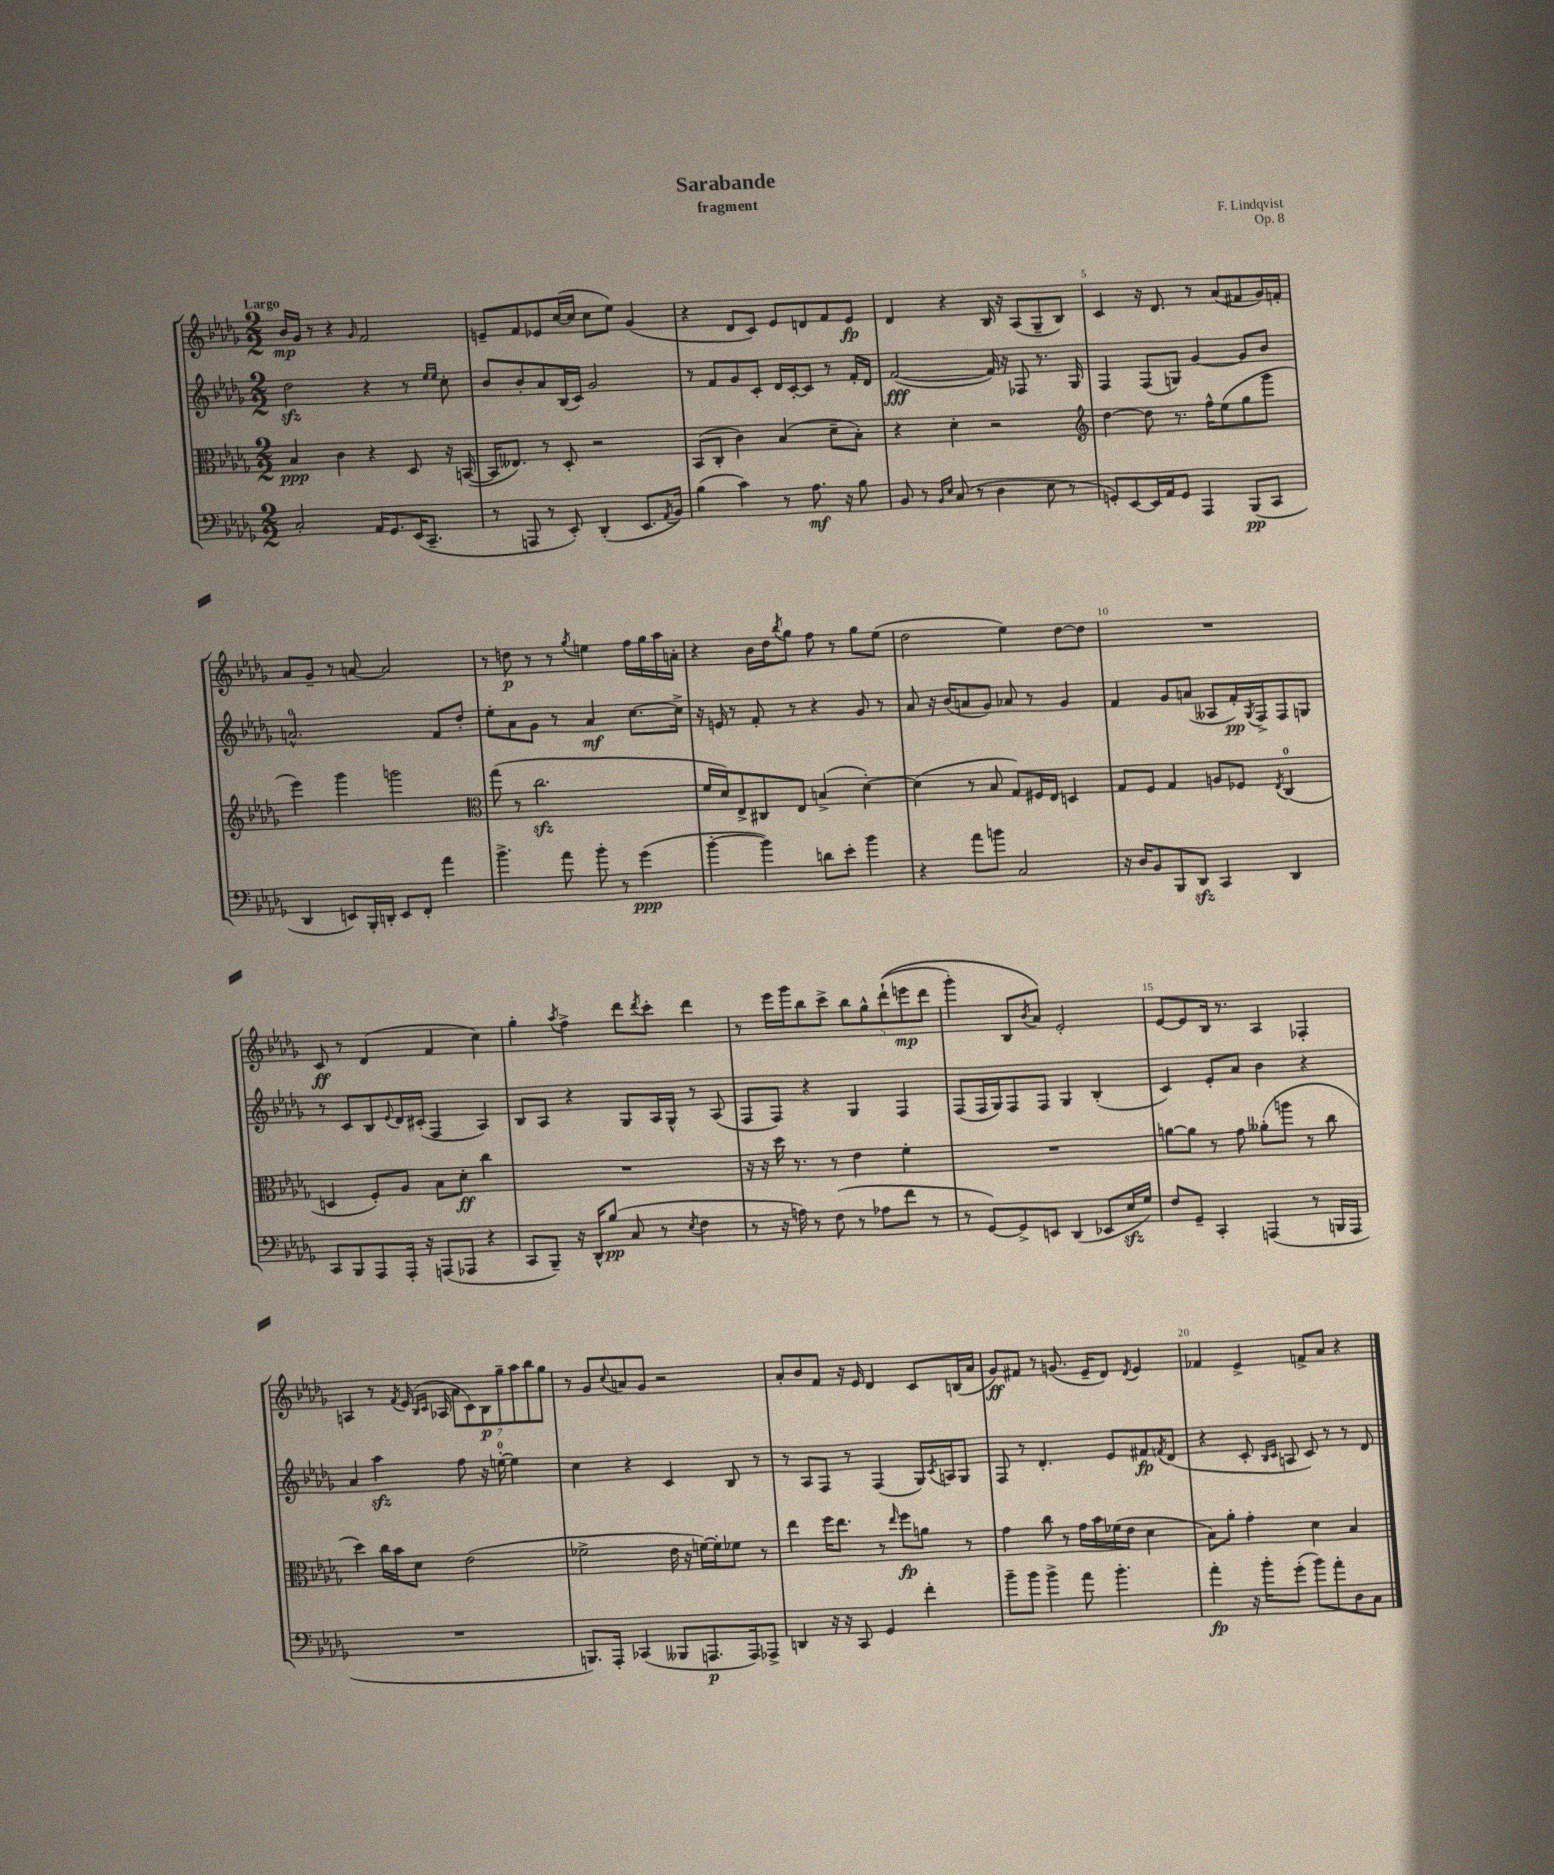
\header { title = "Sarabande" composer = "F. Lindqvist" subtitle = "fragment" opus = "Op. 8" }
<<
\new StaffGroup <<
\new Staff = "s0" {
    \clef treble \key des \major \numericTimeSignature \time 2/2 \tempo "Largo"
    bes'16\mp ges'16 r8 r4 \grace { ges'16 } f'2 |
    e'8-- f'8 ees'8 c''16~( c''16 c''8 ees''8) ges'4( |
    r4 des'8 c'8) ees'8 d'8 f'8 ees'8\fp |
    des'4 r4 bes16 r16 aes8( ges8-- bes8) |
    c'4 r16 des'8. r8 aes'8( fis'8 ges'16) f'16-. |
    aes'8 ges'8-- r8 a'8~ a'2 |
    r8 d''8\p r8 r8 \acciaccatura { ges''8 } e''4 f''16 ges''16 aes''16 a'16-. |
    r4 bes'16 des''16 \acciaccatura { bes''8 } ges''8 f''8 r8 ges''8 ees''8( |
    des''2 ees''4) des''8~ des''8 |
    R1 |
    c'8\ff r8 des'4( f'4 c''4) |
    ges''4-. \acciaccatura { aes''8 } f''4-> des'''8 \acciaccatura { des'''8 } c'''8-. des'''4 |
    r8 ees'''16 ges'''16 bes''8 c'''8-> \tuplet 5/4 { bes''8 ges''8-^ des'''8-!(\( e'''8\mp des'''8 } |
    ges'''4-.) bes8 \acciaccatura { bes'8 } aes'8\) ees'2-. |
    ees'8~ ees'8 bes16 r8. aes4 fes4-. |
    a4 r8 \acciaccatura { f'8 } ees'16( \grace { bes16 c'16 } aes16 \tuplet 7/4 { aes'8 c'8) bes8\p ges''8-- aes''8 bes''8 ges''8 } |
    r8 ges'8 \appoggiatura { c''8 } a'8 ges'8 r2 |
    aes'8-. bes'8 f'8 r16 ees'16 des'4 c'8 b16( aes'16 |
    ges'8\ff) fis'8 r8 g'8.( ees'16-- des'8) \acciaccatura { des'8 } ees'4 |
    fes'4 ees'4-> f'8-> aes'8 r4 \bar "|." |
}
\new Staff = "s1" {
    \clef treble \key des \major \numericTimeSignature \time 2/2
    des''2\sfz r4 r8 \grace { ees''16 ees''16 } c''8-. |
    bes'8 bes'8-. aes'8 bes16( c'16) ges'2 |
    r8 f'8 ges'8 c'8-. des'16 c'16~-. c'8 r8 f'16-. des'16 |
    f'2~\fff( f'16) r16 fes8 r8. ges16 |
    f4 f8( g8) ges'4~ ges'8 bes'8 |
    a'2.-0-^ f'8 des''8-. |
    ees''8-. aes'8 ges'8 r8 aes'4\mf c''8.~ c''16-> |
    r16 e'16 r8 f'8-. r8 r4 ges'8 r8 |
    aes'8 r16 bes'16( a'8 ges'8) aes'8 r8 ges'4 |
    f'4 ges'8 a'8( aeses8 f'16-.\pp) \acciaccatura { ges8 } f16-> f8 g8 |
    r8 c'8 bes8 \appoggiatura { ees'8 } des'16 cis'16-.( f4 aes4) |
    bes8 aes8 r4 ges8 aes16 ges16-^ r8 aes8( |
    f8 f8) r4 ges4 f4 |
    f8( f16 ges16) f8 f8 ges4 bes4-.( |
    c'4) ees'8-. aes'8 bes'4 r4 |
    aes'4 aes''4\sfz f''8 r16 e''16-0~-. e''4 |
    c''4 r4 c'4 bes8 r8 |
    r8 aes8 f8 r8 f4( ges16) \acciaccatura { c'8 } a16 ges8 |
    f8 r8 des'4.-. ees'8 fis'8\fp \acciaccatura { f'8 } des'8( |
    r4 c'8-. \grace { bes16 c'16 } a8 c'8) r8 r8 des'8 \bar "|." |
}
\new Staff = "s2" {
    \clef alto \key des \major \numericTimeSignature \time 2/2
    bes4\ppp c'4 r4 des8 r16 b,16~( |
    b,16 eeses8.) r8 des8-. r2 |
    bes,8( c8-. c'4) bes4( des'8-- bes8-.) |
    r4 des'4-. r2 |
    \clef treble des''4~ des''8 r8. f''16-^ ees''8( ges''8 ges'''8 |
    ees'''4) ges'''4 g'''2 |
    \clef alto ges''8( r8 c''2.\sfz |
    f'16 des'16) ees8-> cis8 ees8 b4->( des'4~-.) |
    des'4( r8 bes8 ges8) fis16 ees16 d4 |
    ges8 f8 ges4 a8 fes8 \acciaccatura { ees8 } c4-0( |
    d4 f8-.) aes8 bes8 des'8-.\ff c''4 |
    R1 |
    r16 r16 des''16 r8. r8 ees'4 f'4-. |
    R1 |
    a'8~ a'8 r8 ges'8 aeses'8-.( a''8 r8 c''8 |
    des''4) c''16 bes'16 des'8 ees'2( |
    fes'2-> ees'16 r16 f'16~) f'16-. fes'8 r8 |
    ees''4 f''16 ees''8. r8 \grace { ees''16 } f''8\fp a'8 r8 |
    ges'4 c''8 r8 ges'16 bes'16 fes'16( ees'16 des'4 |
    bes8) aes'8-. ges'4-. des'4 bes4 \bar "|." |
}
\new Staff = "s3" {
    \clef bass \key des \major \numericTimeSignature \time 2/2
    c2-. aes,16 ges,8. ees,16( c,8.-- |
    r8 a,,8 r8 ees,8-.) des,4-.( ees,8. \acciaccatura { aes,8 } bes,16) |
    bes4( c'4) r8 aes8.\mf r16 bes8 |
    bes,8 r8 \grace { bes,16 ees16 } c8( r8 des4 ees8 r8 |
    g,8-.) ees,8~ ees,16 aes,16 g,8 aes,,4 bes,,8\pp( c,8 |
    des,4 e,8) bes,,16-. d,16-. e,8 f,8-. aes'4 |
    bes'4.-> aes'8 bes'8-. r8 ges'4\ppp( |
    bes'4~-. bes'4) d'8 ees'8-. bes'4 |
    r4 aes'8 b'8 c2 |
    r16 des16 bes,8 bes,,8 des,8\sfz c,4 des,4 |
    c,8 bes,,8 aes,,8 aes,,16-. r16 a,,8( aes,,8 r4 |
    c,8 bes,,8--) r16 des,16-^ bes8\pp( c8 r8 \acciaccatura { ees8 } f4 |
    r8 r16 a16) r8 f8( r8 aes8 f'8 r8 |
    r8 ges,8~) ges,8-> e,8 des,4( ees,8 ees16\sfz ges16) |
    f8 ges,8-- c,4-. a,,4( r8 b,,16 a,,16 |
    R1 |
    b,,8.) aes,,16-. ces,4( beses,,8 a,,8.\p a,,16) aes,,8-> |
    d,4 r16 r16 c,8 ges,4 f'4-. |
    bes'8-- bes'8 bes'4-> aes'8 bes'4.-. |
    aes'4-.\fp r16 bes'16-. ges'8-.( bes'8) aes'8-. des8 c8 \bar "|." |
}
>>
>>
\layout { \context { \Score \override BarNumber.break-visibility = ##(#f #t #t) barNumberVisibility = #(every-nth-bar-number-visible 5) } }
